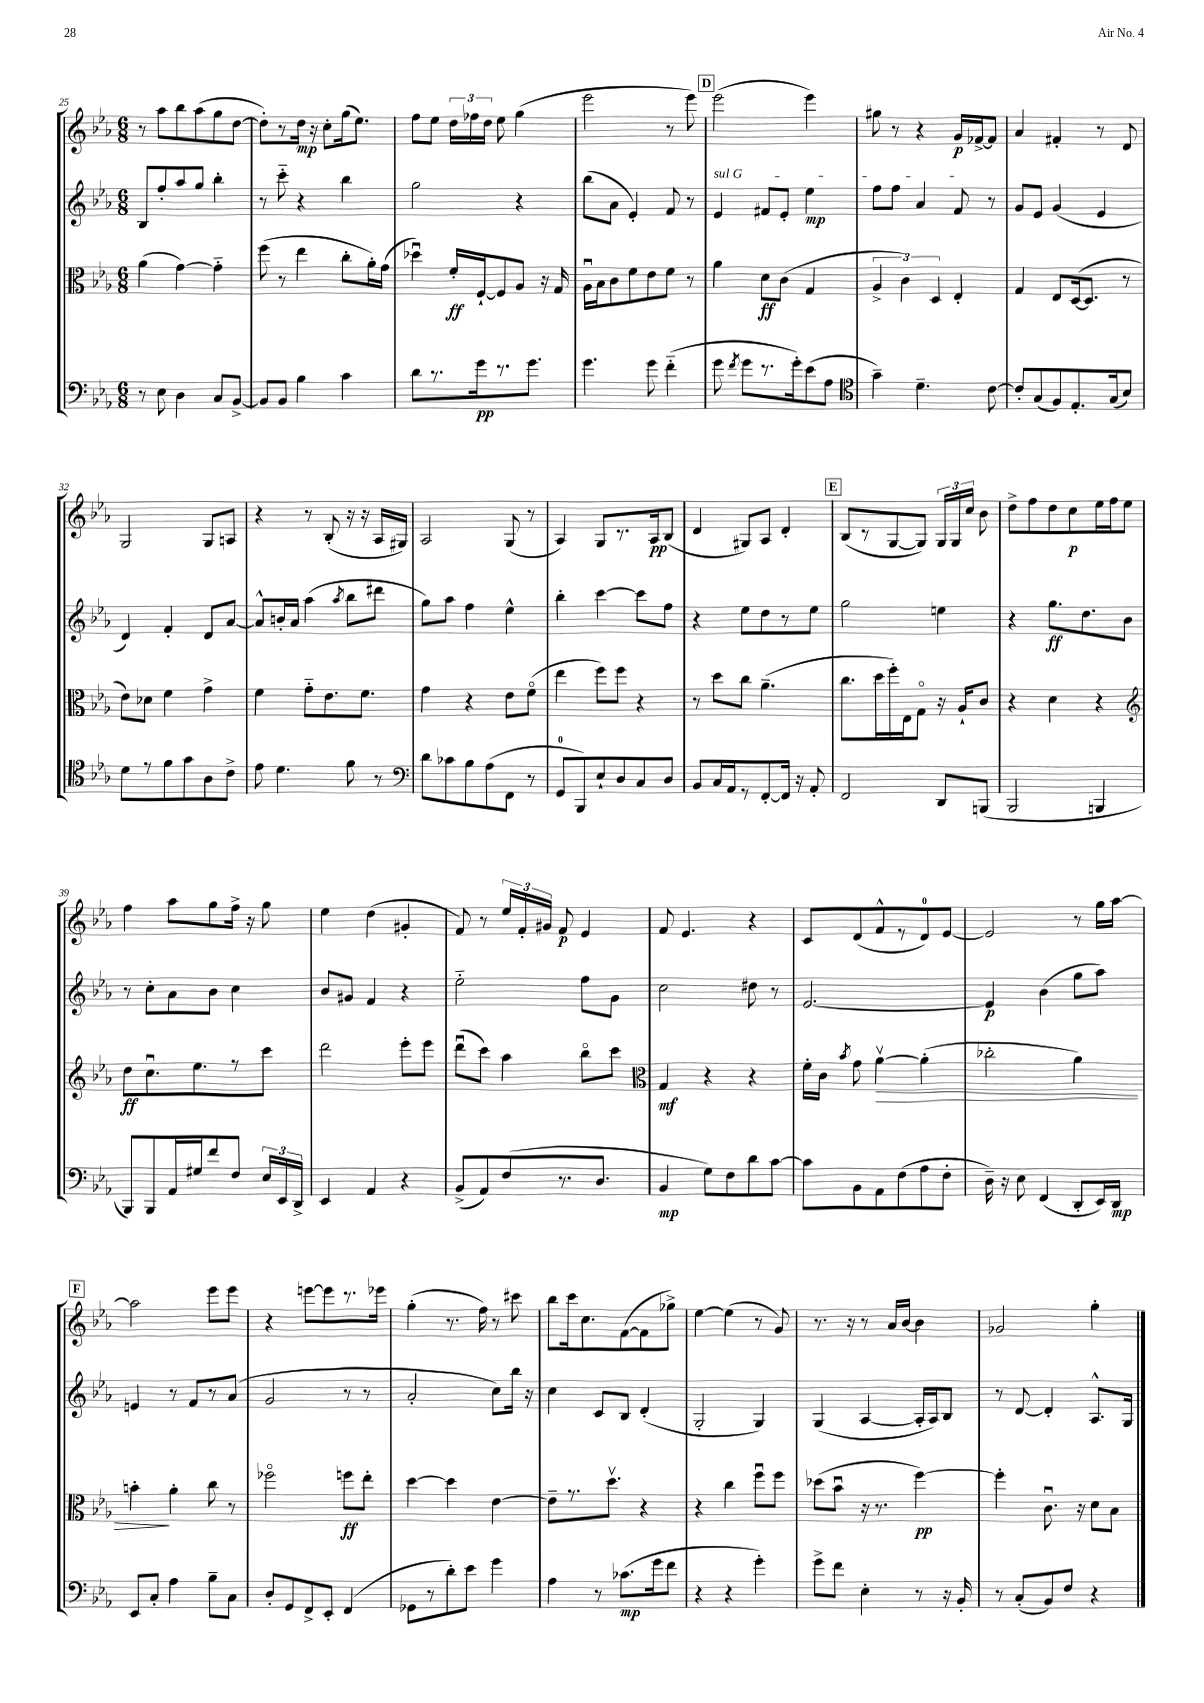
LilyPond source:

<<
\new StaffGroup <<
\new Staff = "s0" {
    \clef treble \key ees \major \numericTimeSignature \time 6/8
    \autoBeamOff r8 aes''8[ bes''8 aes''8( g''8 d''8]~ |
    d''8[-.) r8 d''16]\mp r16 c''8[-. g''16( ees''8.]) |
    f''8[ ees''8] \tuplet 3/2 { d''16[ fes''16 d''16] } ees''8 g''4( |
    ees'''2 r8 ees'''8) |
    \mark \markup { \box "D" } ees'''2( ees'''4) |
    gis''8 r8 r4 g'16[\p fes'16~-> fes'8] |
    aes'4 fis'4-. r8 d'8 |
    g2 g8[ a8] |
    r4 r8 bes8-.( r16 r16 aes16[ gis16]) |
    aes2 g8( r8 |
    aes4) g8[ r8. aes16\pp bes8]( |
    d'4 gis8[) aes8] d'4-. |
    \mark \markup { \box "E" } bes8[( r8 g8~ g8]) \tuplet 3/2 { g16[ g16 c''16] } bes'8 |
    d''8[-> f''8 d''8 c''8\p ees''16 f''16 ees''8] |
    f''4 aes''8[ g''8 f''16]-> r16 g''8 |
    ees''4 d''4( gis'4-. |
    f'8) r8 \tuplet 3/2 { ees''16[ f'16-. gis'16] } f'8\p ees'4 |
    f'8 ees'4. r4 |
    c'8[ d'8( f'8-^ r8 d'8-0) ees'8]~ |
    ees'2 r8 g''16[ aes''16]~ |
    \mark \markup { \box "F" } aes''2 ees'''8[ ees'''8] |
    r4 e'''8[~ e'''8 r8. ees'''16] |
    g''4-.( r8. f''16) r8 cis'''8 |
    bes''8[ c'''16 c''8. f'8~( f'8 ges''8]->) |
    ees''4~ ees''4( r8 g'8) |
    r8. r16 r8 aes'16[ bes'16]~ bes'4 |
    ges'2 g''4-. \bar "|." |
}
\new Staff = "s1" {
    \clef treble \key ees \major \numericTimeSignature \time 6/8
    \autoBeamOff bes8[ f''8-. aes''8 g''8] bes''4-. |
    r8 c'''8-_ r4 bes''4 |
    g''2 r4 |
    bes''8[( aes'8] ees'4-.) f'8 r8 |
    \mark \markup { \box "D" } \once \override TextSpanner.bound-details.left.text = \markup { \italic "sul G" } ees'4\startTextSpan fis'8[ ees'8]-. ees''4\mp |
    f''8[ f''8] aes'4 f'8\stopTextSpan r8 |
    g'8[ ees'8] g'4( ees'4 |
    d'4) f'4-. d'8[ aes'8]~ |
    aes'8[-^ b'16-. aes'16] aes''4( \acciaccatura { aes''8 } bes''8[ dis'''8] |
    g''8[) aes''8] f''4 ees''4-^ |
    bes''4-. c'''4~ c'''8[ f''8] |
    r4 ees''8[ d''8 r8 ees''8] |
    \mark \markup { \box "E" } g''2 e''4 |
    r4 g''8.[\ff d''8. bes'8] |
    r8 c''8[-. aes'8 bes'8] c''4 |
    bes'8[ gis'8] f'4 r4 |
    ees''2-_ f''8[ g'8] |
    c''2 dis''8 r8 |
    ees'2.~ |
    ees'4\p bes'4( g''8[ aes''8]) |
    \mark \markup { \box "F" } e'4 r8 f'8[ r8 aes'8]( |
    g'2 r8 r8 |
    aes'2-. c''8[) bes''16] r16 |
    c''4 c'8[ bes8] d'4-.( |
    g2-. g4) |
    g4( aes4~ aes16[-. aes16) bes8] |
    r8 d'8~ d'4-. aes8.[-^ g16] \bar "|." |
}
\new Staff = "s2" {
    \clef alto \key ees \major \numericTimeSignature \time 6/8
    \autoBeamOff aes'4( g'4~) g'4-_ |
    f''8( r8 ees''4 c''8[-. aes'16-.) g'16]( |
    des''4\downbow) f'16[-.\ff f16~-! f8 aes8] r16 g16 |
    aes16[\downbow bes16 c'8 f'8 ees'8 f'8] r8 |
    \mark \markup { \box "D" } aes'4 d'8[\ff c'8]( g4 |
    \tuplet 3/2 { aes4-> c'4) d4 } ees4-. |
    g4 ees8[ d16~( d8.] r8 |
    ees'8[) des'8] f'4 g'4-> |
    f'4 g'8[-_ ees'8. f'8.] |
    g'4 r4 ees'8[ f'8]\flageolet( |
    ees''4 f''8[) f''8] r4 |
    r8 d''8[ c''8] aes'4.--( |
    \mark \markup { \box "E" } c''8.[ d''16 f''16-.) ees16 g8]\flageolet r16 aes16[-! c'8] |
    r4 d'4 r4 |
    \clef treble d''8[\ff c''8.\downbow ees''8. r8 c'''8] |
    d'''2 ees'''8[-. ees'''8] |
    d'''8[\downbow( c'''8]) aes''4 bes''8[\flageolet c'''8] |
    \clef alto g4\mf r4 r4 |
    f'16[-. c'16] \acciaccatura { bes'8 } g'8 aes'4~\upbow\> aes'4-.( |
    ces''2-. aes'4) |
    \mark \markup { \box "F" } b'4-.\! aes'4-. c''8 r8 |
    fes''2\flageolet f''8[\ff ees''8]-. |
    d''4~ d''4 ees'4~ |
    ees'8[-- r8. d''8.]\upbow r4 |
    r4 c''4 f''8[\downbow f''8] |
    des''8[( bes'8]\downbow r16 r8. f''4~\pp) |
    f''4-. c'8.\downbow r16 d'8[ bes8] \bar "|." |
}
\new Staff = "s3" {
    \clef bass \key ees \major \numericTimeSignature \time 6/8
    \autoBeamOff r8 ees8 d4 c8[ bes,8]~-> |
    bes,8[ bes,8] bes4 c'4 |
    d'8[ r8. g'16\pp r8. g'8.] |
    g'4. g'8 f'4-_( |
    \mark \markup { \box "D" } g'8 \acciaccatura { f'8 } g'8[ r8. g'16-.) ees'8( aes8] |
    \clef tenor g'4--) d'4.-- c'8~ |
    c'8[-. g8( f8) ees8.-. g16( bes8]) |
    d'8[ r8 f'8 g'8 aes8 c'8]-> |
    ees'8 d'4. f'8 r8 |
    \clef bass d'8[ ces'8 bes8 aes8( f,8] r8 |
    g,8[-0 bes,,8) ees8-! d8 c8 d8] |
    bes,8[ c16 aes,16 r8 f,8~-. f,16] r16 aes,8-. |
    \mark \markup { \box "E" } f,2 d,8[ b,,8]( |
    bes,,2 b,,4 |
    bes,,8[) bes,,8 aes,16 gis16 f'8 f8] \tuplet 3/2 { ees16[ ees,16 d,16]-> } |
    ees,4 aes,4 r4 |
    bes,8[->( aes,8) f8( r8. d8.] |
    bes,4\mp g8[) f8 d'8 c'8]~ |
    c'8[ bes,8 aes,8 f8( aes8 f8]-. |
    d16--) r16 ees8 f,4( d,8[-. ees,16) d,16]\mp |
    \mark \markup { \box "F" } ees,8[ c8]-. aes4 bes8[-- c8] |
    d8[-. g,8 f,8-> ees,8]-. f,4( |
    ges,8[ r8 d'8-.) ees'8] g'4 |
    aes4 r8 ces'8.[\mp( g'16 f'8] |
    r4 r4 g'4-.) |
    g'8[-> f'8] ees4-. r8 r16 bes,16-. |
    r8 c8[-.( bes,8) f8] r4 \bar "|." |
}
>>
>>
\layout { \context { \Score currentBarNumber = #25 } }
